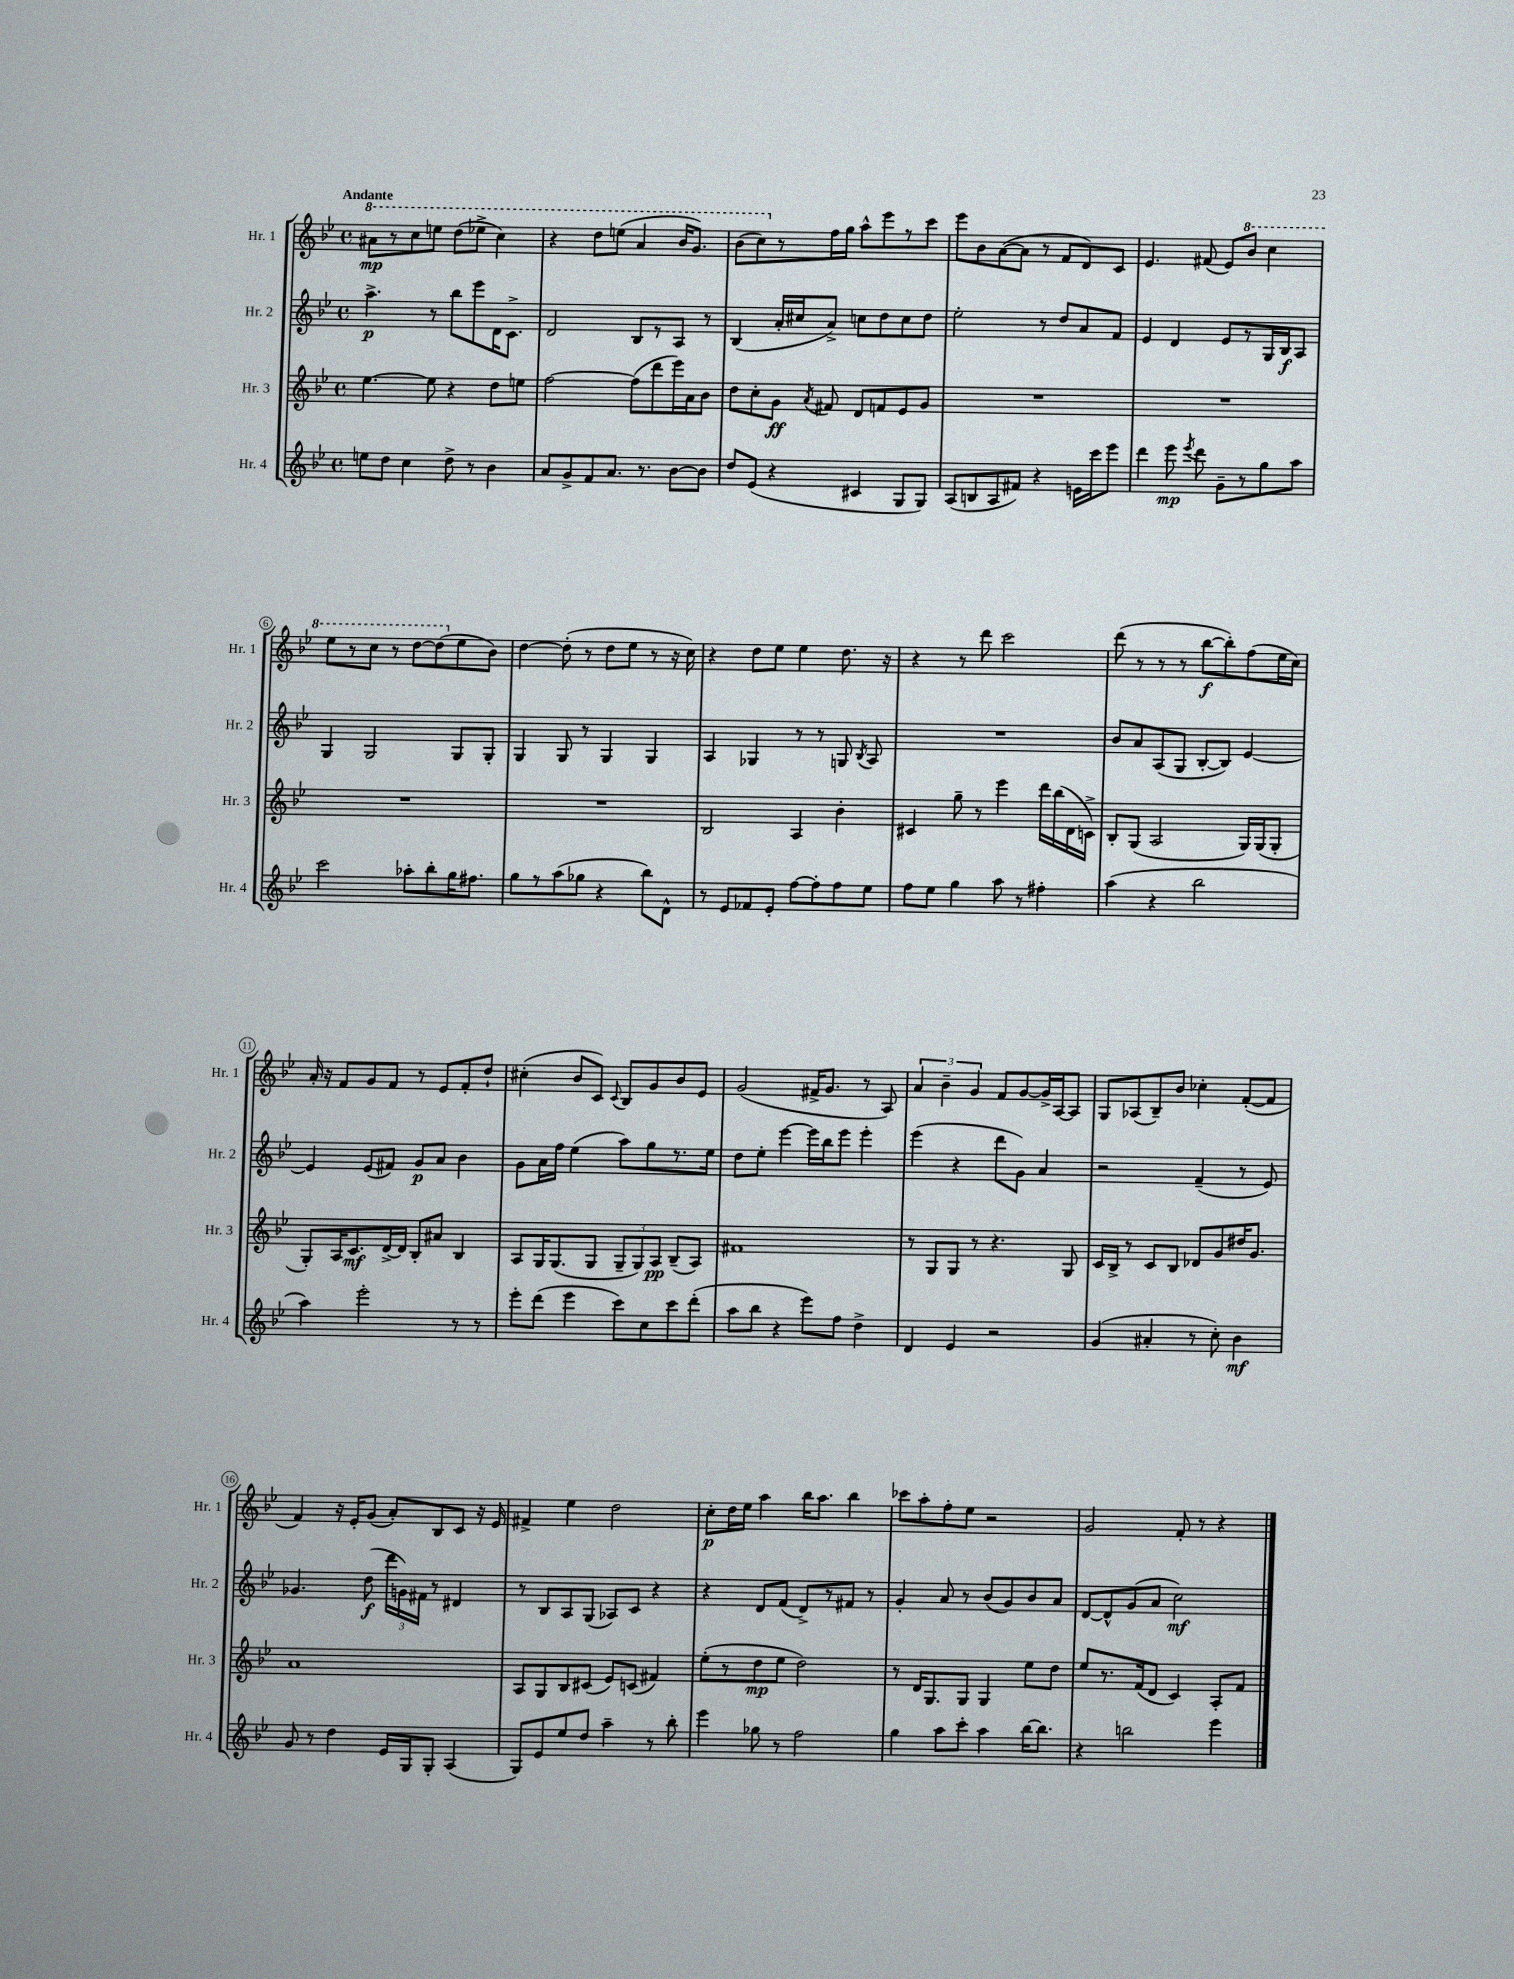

**kern	**dynam	**kern	**dynam	**kern	**dynam	**kern	**dynam
*part4	*part4	*part3	*part3	*part2	*part2	*part1	*part1
*staff4	*staff4	*staff3	*staff3	*staff2	*staff2	*staff1	*staff1
*I"Hr. 4	*	*I"Hr. 3	*	*I"Hr. 2	*	*I"Hr. 1	*
*I'Hr. 4	*	*I'Hr. 3	*	*I'Hr. 2	*	*I'Hr. 1	*
*clefG2	*	*clefG2	*	*clefG2	*	*clefG2	*
*k[b-e-]	*	*k[b-e-]	*	*k[b-e-]	*	*k[b-e-]	*
*M4/4	*	*M4/4	*	*M4/4	*	*M4/4	*
*met(c)	*	*met(c)	*	*met(c)	*	*met(c)	*
*	*	*	*	*	*	*8va	*
=1	=1	=1	=1	=1	=1	=1	=1
!	!	!	!	!	!	!LO:TX:a:B:t=Andante	!
8een\L	.	[4.ee-\	.	4.aa^\	p	8aa#X\L	mp
8dd\J	.	.	.	.	.	8r	.
4cc\	.	.	.	.	.	8ccc\	.
.	.	8ee-\]	.	8r	.	8eeen\J	.
8dd^\	.	4r	.	8bb-\L	.	(8ddd\L	.
8r	.	.	.	8eee-\	.	8eee-X^\J	.
4b-\	.	8dd\L	.	16d\K	.	4ccc\)	.
.	.	.	.	8.c^\J	.	.	.
.	.	8een\J	.	.	.	.	.
=2	=2	=2	=2	=2	=2	=2	=2
8a/L	.	[2ff\	.	2d/	.	4r	.
8g^/	.	.	.	.	.	.	.
8f/	.	.	.	.	.	8ddd\L	.
8.a/J	.	.	.	.	.	(8eeen\J	.
.	.	(8ff\L]	.	8B-/L	.	4aa/	.
8.r	.	.	.	.	.	.	.
.	.	8ddd\	.	8r	.	.	.
[8b-\L	.	16eee-\L)	.	8A/J	.	16bb-/KL	.
.	.	16a\J	.	.	.	8.gg/J)	.
8b-\J]	.	8b-\J	.	8r	.	.	.
=3	=3	=3	=3	=3	=3	=3	=3
8dd/L	.	8dd\L	.	(4B-/	.	(8bb-\L	.
(8e-/J	.	8cc'\	.	.	.	8ccc\)	.
*	*	*	*	*	*	*X8va	*
4r	.	8g\J	ff	16a'/LL	.	8r	.
.	.	.	.	16cc#X/J	.	.	.
.	.	8qa/	.	.	.	.	.
.	.	8f#X/	.	8a^/J)	.	16ff\L	.
.	.	.	.	.	.	16gg\JJ	.
4c#X/	.	8d/L	.	8ccn\L	.	8aa^^\L	.
.	.	8fn/	.	8dd\	.	8eee-\	.
8G/L	.	8e-/	.	8cc\	.	8r	.
8G/J)	.	8g/J	.	8dd\J	.	8ccc\J	.
=4	=4	=4	=4	=4	=4	=4	=4
(8A/L	.	1r	.	2ee-'\	.	8eee-\L	.
8Bn/	.	.	.	.	.	8b-\	.
8A/	.	.	.	.	.	([8a\	.
8f#X/J)	.	.	.	.	.	8a\J]	.
4r	.	.	.	8r	.	8r	.
.	.	.	.	8dd/L	.	8f/L	.
16en\LL	.	.	.	8a/	.	8d/)	.
16ccc\J	.	.	.	.	.	.	.
8eee-\J	.	.	.	8f/J	.	8c/J	.
=5	=5	=5	=5	=5	=5	=5	=5
4ddd\	.	1r	.	4e-/	.	4.e-/	.
8eee-\	mp	.	.	4d/	.	.	.
8qeee-/	.	.	.	.	.	.	.
8ddd\	.	.	.	.	.	(8f#X/	.
8g~\L	.	.	.	8e-/L	.	8e-/L)	.
*	*	*	*	*	*	*8va	*
8r	.	.	.	8r	.	8bb-/J	.
8gg\	.	.	.	16G/L	.	4ccc\	.
.	.	.	.	16B-/J	f	.	.
8aa\J	.	.	.	8A/J	.	.	.
!!LO:LB:g=z
=6	=6	=6	=6	=6	=6	=6	=6
2ccc\	.	1r	.	4G/	.	8eee-\L	.
.	.	.	.	.	.	8r	.
.	.	.	.	2G/	.	8ccc\J	.
.	.	.	.	.	.	8r	.
8aa-X'\L	.	.	.	.	.	[8ddd\L	.
8bb-'\	.	.	.	.	.	(8ddd\]	.
*	*	*	*	*	*	*X8va	*
16gg\K	.	.	.	8G/L	.	8ee-\	.
8.ff#X\J	.	.	.	.	.	.	.
.	.	.	.	8G'/J	.	8b-\J)	.
=7	=7	=7	=7	=7	=7	=7	=7
8gg\L	.	1r	.	4G/	.	[4dd\	.
8r	.	.	.	.	.	.	.
(8aa\	.	.	.	8G/	.	(8dd'\]	.
8gg-X\J	.	.	.	8r	.	8r	.
4r	.	.	.	4G/	.	8dd\L	.
.	.	.	.	.	.	8ee-\J	.
8bb-\L)	.	.	.	4G/	.	8r	.
8d^^\J	.	.	.	.	.	16r	.
.	.	.	.	.	.	16cc\)	.
=8	=8	=8	=8	=8	=8	=8	=8
8r	.	2B-/	.	4A/	.	4r	.
8e-/L	.	.	.	.	.	.	.
8f-X/	.	.	.	4G-X/	.	8dd\L	.
8e-'/J	.	.	.	.	.	8ee-\J	.
[8ff\L	.	4A/	.	8r	.	4ee-\	.
8ff'\]	.	.	.	8r	.	.	.
8ff\	.	4b-'\	.	8Gn/	.	8.dd\	.
.	.	.	.	8qB-/	.	.	.
8ee-\J	.	.	.	8A/	.	.	.
.	.	.	.	.	.	16r	.
=9	=9	=9	=9	=9	=9	=9	=9
8ff\L	.	4c#X/	.	1r	.	4r	.
8ee-\J	.	.	.	.	.	.	.
4gg\	.	8gg~\	.	.	.	8r	.
.	.	8r	.	.	.	8ddd\	.
8aa\	.	4eee-\	.	.	.	2ccc\	.
8r	.	.	.	.	.	.	.
4ff#X'\	.	16ddd\LL	.	.	.	.	.
.	.	(16bb-\	.	.	.	.	.
.	.	16d\	.	.	.	.	.
.	.	16cn^\JJ)	.	.	.	.	.
=10	=10	=10	=10	=10	=10	=10	=10
(4aa\	.	8B-'/L	.	8b-/L	.	(8ddd\	.
.	.	(8G/J	.	8a/	.	8r	.
4r	.	2A/	.	(8A/	.	8r	.
.	.	.	.	8G/J	.	8r	.
2bb-\	.	.	.	[8B-'/L	.	[8bb-\L	f
.	.	.	.	8B-/J])	.	8bb-'\])	.
.	.	16G/LL)	.	[4e-/	.	(8ff\	.
.	.	(16G/J	.	.	.	.	.
.	.	8G'/J	.	.	.	16ee-\L	.
.	.	.	.	.	.	16cc\JJ)	.
!!LO:LB:g=z
=11	=11	=11	=11	=11	=11	=11	=11
4aa\)	.	8G'/L)	.	4e-/]	.	16a'/	.
.	.	.	.	.	.	16r	.
.	.	16A/K	.	.	.	8f/L	.
.	.	8.c/	mf	.	.	.	.
2eee-'\	.	.	.	(8e-/L	.	8g/	.
.	.	[16d^/L	.	8f#X/J)	.	8f/J	.
.	.	16d/JJ]	.	.	.	.	.
.	.	8B-'/L	.	8g/L	p	8r	.
.	.	8a#X/J	.	8a/J	.	8e-/L	.
8r	.	4B-/	.	4b-\	.	8f'/	.
8r	.	.	.	.	.	8dd`/J	.
=12	=12	=12	=12	=12	=12	=12	=12
8eee-'\L	.	8A/L	.	8g\L	.	(4cc#X'\	.
(8ddd\J	.	16G/K	.	16a\L	.	.	.
.	.	(8.G/	.	16ff\JJ	.	.	.
4eee-\	.	.	.	(4ee-\	.	8b-/L	.
.	.	8G/J	.	.	.	8c/J)	.
.	.	.	.	.	.	8qqc/	.
8ccc\L)	.	12G~/L	.	8aa\L)	.	8B-/L	.
.	.	12G/)	.	.	.	.	.
8cc\	.	.	.	8gg\	.	8g/	.
.	.	12A/J	pp	.	.	.	.
8ccc\	.	(8B-~/L	.	8.r	.	8b-/	.
(8ddd'\J	.	8A/J)	.	.	.	8e-/J	.
.	.	.	.	16ee-\Jk	.	.	.
=13	=13	=13	=13	=13	=13	=13	=13
8aa\L	.	1f#X	.	8dd\L	.	(2g/	.
8bb-\J	.	.	.	8ee-'\J	.	.	.
4r	.	.	.	[4eee-\	.	.	.
8eee-\L)	.	.	.	16eee-\LL]	.	16f#X^/KL	.
.	.	.	.	16bb-\J	.	8.g/J	.
8ff\J	.	.	.	8eee-\J	.	.	.
4dd^\	.	.	.	4eee-'\	.	8r	.
.	.	.	.	.	.	8A/)	.
=14	=14	=14	=14	=14	=14	=14	=14
4d/	.	8r	.	(4eee-\	.	6a/	.
.	.	8G/L	.	.	.	.	.
.	.	.	.	.	.	6b-~\	.
4e-/	.	8G/J	.	4r	.	.	.
.	.	.	.	.	.	6g/	.
.	.	8r	.	.	.	.	.
2r	.	4.r	.	8ddd\L	.	8f/L	.
.	.	.	.	8g\J)	.	[8g/	.
.	.	.	.	4a/	.	16g^/L]	.
.	.	.	.	.	.	[16A/J	.
.	.	8G/	.	.	.	8A/J]	.
=15	=15	=15	=15	=15	=15	=15	=15
(4g/	.	16c/LL	.	2r	.	8G/L	.
.	.	16B-^/JJ	.	.	.	.	.
.	.	8r	.	.	.	(8A-X/	.
4a#X'/	.	8c/L	.	.	.	8B-~/)	.
.	.	8B-/J	.	.	.	8b-/J	.
8r	.	8d-X/L	.	(4f~/	.	4cc-X'\	.
8cc'\)	.	8g/	.	.	.	.	.
4b-\	mf	16dd#X/K	.	8r	.	([8f'/L	.
.	.	8.g/J	.	.	.	.	.
.	.	.	.	8e-/)	.	8f/J]	.
!!LO:LB:g=z
=16	=16	=16	=16	=16	=16	=16	=16
8g/	.	1a	.	4.g-X/	.	4f/)	.
8r	.	.	.	.	.	.	.
4dd\	.	.	.	.	.	16r	.
.	.	.	.	.	.	16e-'/KL	.
.	.	.	.	(8dd\	f	(8g/J	.
16e-/LL	.	.	.	24ddd\LL	.	8a'/L)	.
.	.	.	.	24gn\)	.	.	.
16G/J	.	.	.	.	.	.	.
.	.	.	.	24f#X\JJ	.	.	.
8G'/J	.	.	.	8r	.	8B-/	.
(4A/	.	.	.	4d#X/	.	8c/J	.
.	.	.	.	.	.	16r	.
.	.	.	.	.	.	16e-/	.
=17	=17	=17	=17	=17	=17	=17	=17
8G/L)	.	8A/L	.	8r	.	4f#X^/	.
8e-/	.	8G/	.	8B-/L	.	.	.
8ee-/	.	8B-/	.	8A/	.	4ee-\	.
8dd/J	.	(8c#X/J	.	(8G/J	.	.	.
4aa~\	.	8e-/L)	.	8A-X/L)	.	2dd\	.
.	.	(8cn/J	.	8c/J	.	.	.
8r	.	4f#X/)	.	4r	.	.	.
8bb-'\	.	.	.	.	.	.	.
=18	=18	=18	=18	=18	=18	=18	=18
4eee-\	.	(8ee-'\L	.	4r	.	8cc'\L	p
.	.	8r	.	.	.	16dd\L	.
.	.	.	.	.	.	16ee-\JJ	.
8gg-X\	.	8dd\	mp	8d/L	.	4aa\	.
8r	.	8ee-\J	.	(8f/J	.	.	.
2ff\	.	2dd\)	.	8d^/L)	.	16bb-\KL	.
.	.	.	.	.	.	8.aa\J	.
.	.	.	.	8r	.	.	.
.	.	.	.	8f#X/J	.	4bb-\	.
.	.	.	.	8r	.	.	.
=19	=19	=19	=19	=19	=19	=19	=19
4gg\	.	8r	.	4g'/	.	8ccc-X\L	.
.	.	16d/KL	.	.	.	8aa'\	.
.	.	8.G/	.	.	.	.	.
8aa\L	.	.	.	8a/	.	8ff'\	.
8ccc'\J	.	8G/J	.	8r	.	8ee-\J	.
4aa\	.	4G/	.	(8b-/L	.	2r	.
.	.	.	.	8g/)	.	.	.
[16bb-\KL	.	8ee-\L	.	8b-/	.	.	.
8.bb-\J]	.	.	.	.	.	.	.
.	.	8dd\J	.	8a/J	.	.	.
=20	=20	=20	=20	=20	=20	=20	=20
4r	.	8ee-/L	.	[8d/L	.	2g/	.
.	.	8.r	.	8d^^/]	.	.	.
2bbn\	.	.	.	(8g/	.	.	.
.	.	(16f/k	.	.	.	.	.
.	.	8d/J	.	8a/J	.	.	.
.	.	4c/)	.	2cc\)	mf	8f'/	.
.	.	.	.	.	.	8r	.
4eee-\	.	8A'/L	.	.	.	4r	.
.	.	8f/J	.	.	.	.	.
==	==	==	==	==	==	==	==
*-	*-	*-	*-	*-	*-	*-	*-
